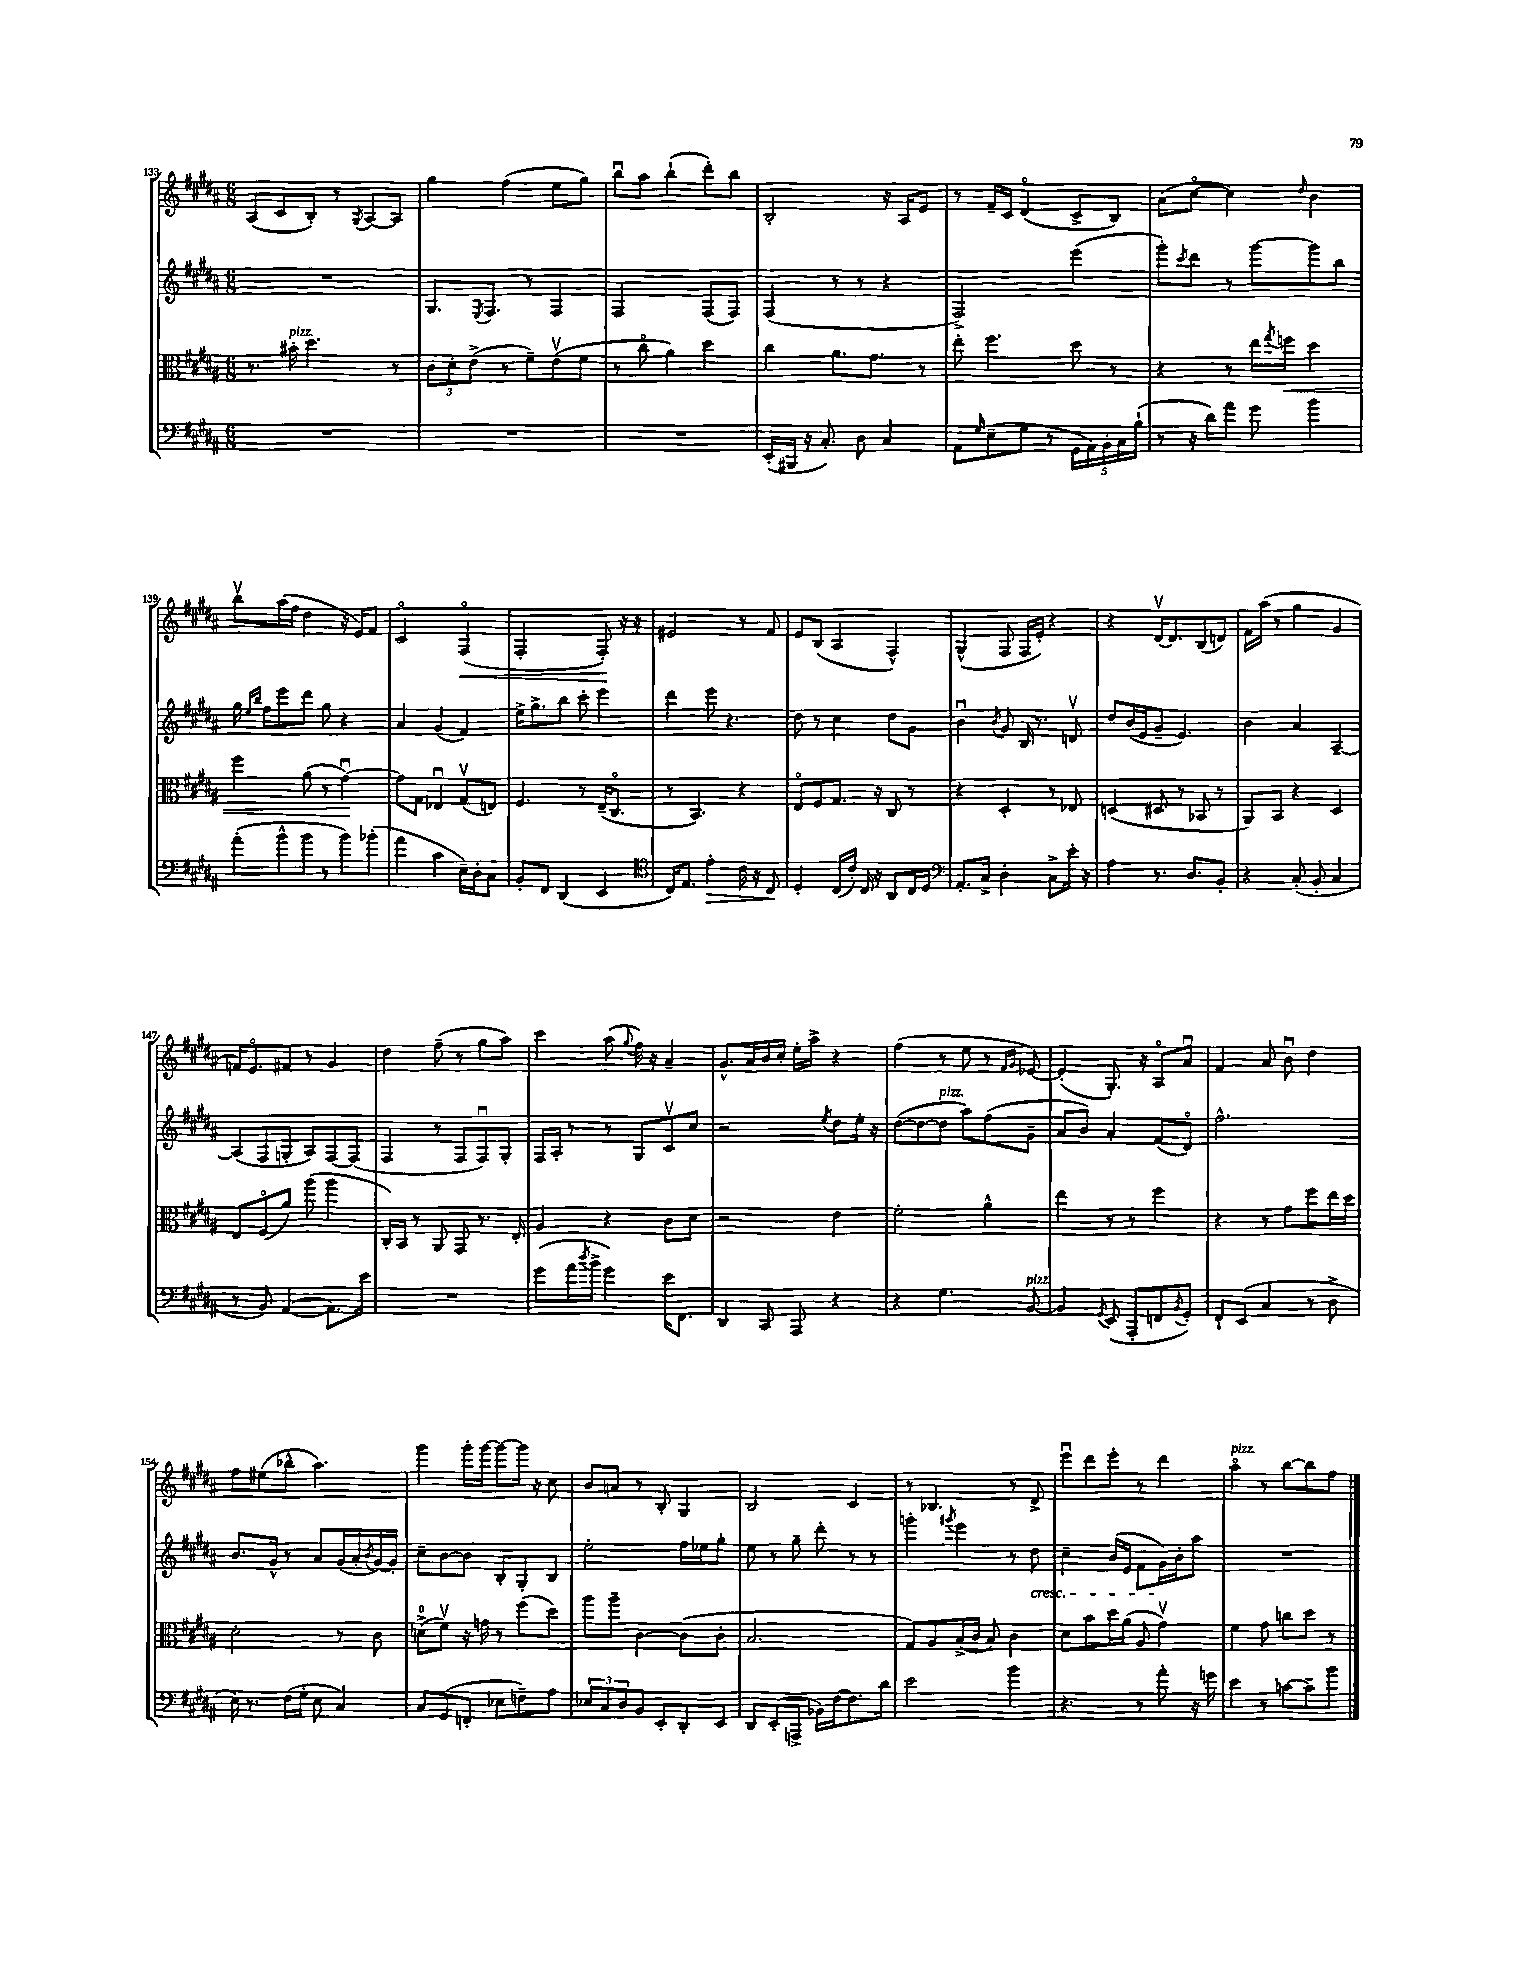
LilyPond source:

<<
\new StaffGroup <<
\new Staff = "s0" {
    \clef treble \key b \major \numericTimeSignature \time 6/8
    ais8( cis'8 b8-.) r8 \acciaccatura { gis8 } ais8~ ais8 |
    gis''4 fis''4( e''8 gis''8) |
    b''8\downbow ais''8 b''4-!( dis'''8-.) b''8 |
    b2-. r16 ais16 e'8 |
    r8 fis'16-- cis'16 dis'4\flageolet( cis'8-> b8) |
    ais'8( cis''8~\flageolet cis''4) \grace { dis''16 } b'4 |
    b''8\upbow ais''16( fis''16 dis''4 r16 e'16) fis'8 |
    cis'2\flageolet fis4\flageolet\<( |
    fis2-. fis8-.\!) r16 r16 |
    eis'2 r8 fis'8 |
    e'8 b8( ais4 fis4-^) |
    gis4-^( fis8 fis16 e'16-.) r4 |
    r4 dis'16~\upbow dis'8. b8( d'8) |
    fis'16 ais''16( r8 gis''4 gis'4 |
    f'16) e'8.\flageolet fis'8 r8 gis'4 |
    dis''4 fis''8--( r8 gis''8 ais''8) |
    cis'''4 ais''8( \appoggiatura { gis''8 } fis''16) r16 ais'4-- |
    gis'8.-^ ais'16 b'16 cis''16-. e''16-. ais''16-> r4 |
    fis''4( r8 e''8 r8 \grace { fis'16 gis'16 } ees'8~) |
    ees'4-.( gis8.-.) r16 ais8\flageolet ais'8\downbow |
    fis'4 ais'8 b'8\downbow dis''4 |
    fis''8 eis''8( bes''8-^ ais''4.) |
    gis'''4 gis'''16-. gis'''16~ gis'''8~ gis'''16 r16 cis''8 |
    b'8 a'8 r8 b8-. gis4 |
    b2 cis'4 |
    r8 bes4. r8 dis'8-> |
    e'''8\downbow dis'''8 e'''8-. r8 dis'''4 |
    ais''4\flageolet^\markup { \italic "pizz." } r8 b''8~ b''8 fis''8 \bar "|." |
}
\new Staff = "s1" {
    \clef treble \key b \major \numericTimeSignature \time 6/8
    R2. |
    gis8. \acciaccatura { e8 } fis8. r8 fis4 |
    fis2 fis8( fis8) |
    fis4( r8 r8 r4 |
    fis2->) e'''4( |
    gis'''8-.) \acciaccatura { cis'''8 } dis'''8 r8 gis'''8~ gis'''8 b''8 |
    gis''16 \grace { e''16 b''16 } fis''16 e'''8 dis'''8 gis''8 r4 |
    ais'4 gis'4( fis'4) |
    e''16-> gis''8.-> b''8 cis'''8-. e'''4 |
    dis'''4 e'''8 r4. |
    dis''8 r8 cis''4 dis''8 gis'8 |
    b'4\downbow \acciaccatura { b'8 } gis'8 b16 r8. d'8\upbow |
    dis''8 b'16( e'16 gis'8-- e'4.) |
    b'4 ais'4 ais4~-- |
    ais8( fis8 g8-. ais8) fis8~ fis8( |
    fis4 r8 fis8 fis8\downbow) gis8-. |
    fis16 ais16-. r8 r8 gis8 cis'8\upbow cis''8 |
    r2 \acciaccatura { e''8 } dis''8 e''16-. r16 |
    dis''8~( dis''8~ dis''8^\markup { \italic "pizz." } ais''8) fis''8( gis'8-- |
    ais'8 b'8) ais'4-. fis'8( dis'8\flageolet) |
    fis''2.-^ |
    b'8. gis'16-^ r8 ais'8 gis'16( ais'16-. \acciaccatura { b'8 } gis'16~) gis'16-. |
    cis''8-- b'8~ b'8 b8-. gis8-. b8 |
    e''2-. fis''16 ees''16 gis''8-. |
    e''8 r8 gis''8-- dis'''8-. r8 r8 |
    g'''4-. \acciaccatura { gis'''8 } e'''4 r8 dis''8\cresc |
    cis''4-- b'16( e'16 fis'8 gis'16\!) b'16-. ais''8 |
    R2. \bar "|." |
}
\new Staff = "s2" {
    \clef alto \key b \major \numericTimeSignature \time 6/8
    r8. bis'16-.^\markup { \italic "pizz." } dis''4. r8 |
    \tuplet 3/2 { cis'8 dis'8-. e'8->( } r8 fis'8--) e'8\upbow( fis'8 |
    r8 cis''8\flageolet ais'4) dis''4 |
    cis''4 ais'8. gis'8. r8 |
    e''8-. fis''4. dis''8 r8 |
    r4 r8 e''16 \acciaccatura { gis''8 } f''16\< dis''4 |
    fis''4 ais'8( r8 gis'4~\downbow\!) |
    gis'8 gis8 ees4\downbow gis8\upbow( e8) |
    fis4. r8 e16--( cis8.\flageolet |
    r8 b,4.) r4 |
    e8\flageolet fis8 gis8. r16 cis8 r8 |
    r4 dis4-. r8 ees8 |
    d4( dis8 r8 bes,8 r8 |
    ais,8) b,8 r4 dis4 |
    e8 fis8\flageolet( ais'8) ais''8( ais''4 |
    cis16-.) b,16 r8 ais,8 gis,8 r8. e16-. |
    ais4 r4 cis'8 dis'8 |
    r2 e'4 |
    fis'2-. ais'4-^ |
    e''4 r8 r8 fis''4 |
    r4 r8 gis'8 fis''8 e''16 dis''16 |
    dis'2-. r8 cis'8 |
    d'8-0->( fis'8\upbow) r16 g'16 r8 fis''8( dis''8) |
    ais''8 ais''8-- cis'4~ cis'8( cis'8-. |
    b2. |
    gis8) ais8 b16->( cis'16 b8) cis'4 |
    dis'8 b'8 dis''16 ais'16( ais8 gis'4\upbow) |
    fis'4 gis'8 c''8 dis''8 r8 \bar "|." |
}
\new Staff = "s3" {
    \clef bass \key b \major \numericTimeSignature \time 6/8
    R2. |
    R2. |
    R2. |
    e,16-.( bis,,16 r16 cis8.-.) dis8 cis4 |
    ais,8 \grace { gis16 } e8--( gis8 r8 \tuplet 5/4 { gis,16 ais,16) b,16-. cis16 b16-!( } |
    r8 r16 dis'16) ais'8 gis'8 b'4 |
    ais'8-.( b'8-^ b'8 r8 b'8) bes'8-.( |
    ais'4 cis'4 e16--) dis16-. cis8 |
    b,8-. fis,8 dis,4( e,4 |
    \clef tenor cis16) e8. e'4-.\> cis'16 r16 cis8\! |
    dis4-. cis16( cis'16-.) cis16 r16 ais,8 cis16 dis16 |
    \clef bass ais,8.-. cis16-> dis4-. cis8-> e'16-. r16 |
    ais4 r8. dis8. b,8-. |
    r4 cis8-.( b,8-. cis4 |
    r8 b,8) ais,4~( ais,8.) e'16 |
    R2. |
    gis'8( ais'16 \acciaccatura { dis''8 } b'16-> gis'4) e'16 fis,8. |
    dis,4 cis,8 ais,,8 r4 |
    r4 gis4. b,8~^\markup { \italic "pizz." } |
    b,4 \acciaccatura { gis,8 } e,8( ais,,8-. f,8 \acciaccatura { b,8 } gis,8-.) |
    fis,8-! e,8( cis4 r8 dis8-> |
    e16) r8. fis16( gis16-. e8 cis4) |
    cis8 gis,8( f,8-. ees8 f8--) ais8 |
    \tuplet 3/2 { ees8 cis8 dis8 } b,8 e,8-. dis,8-. e,8 |
    dis,8 e,8-.( a,,8-> bes,16) fis16~ fis8. dis'16 |
    e'2 b'4 |
    r4. r8 ais'8-. r16 g'16 |
    e'4 r8 c'8~ c'8-- b'8 \bar "|." |
}
>>
>>
\layout { \context { \Score currentBarNumber = #133 } }
